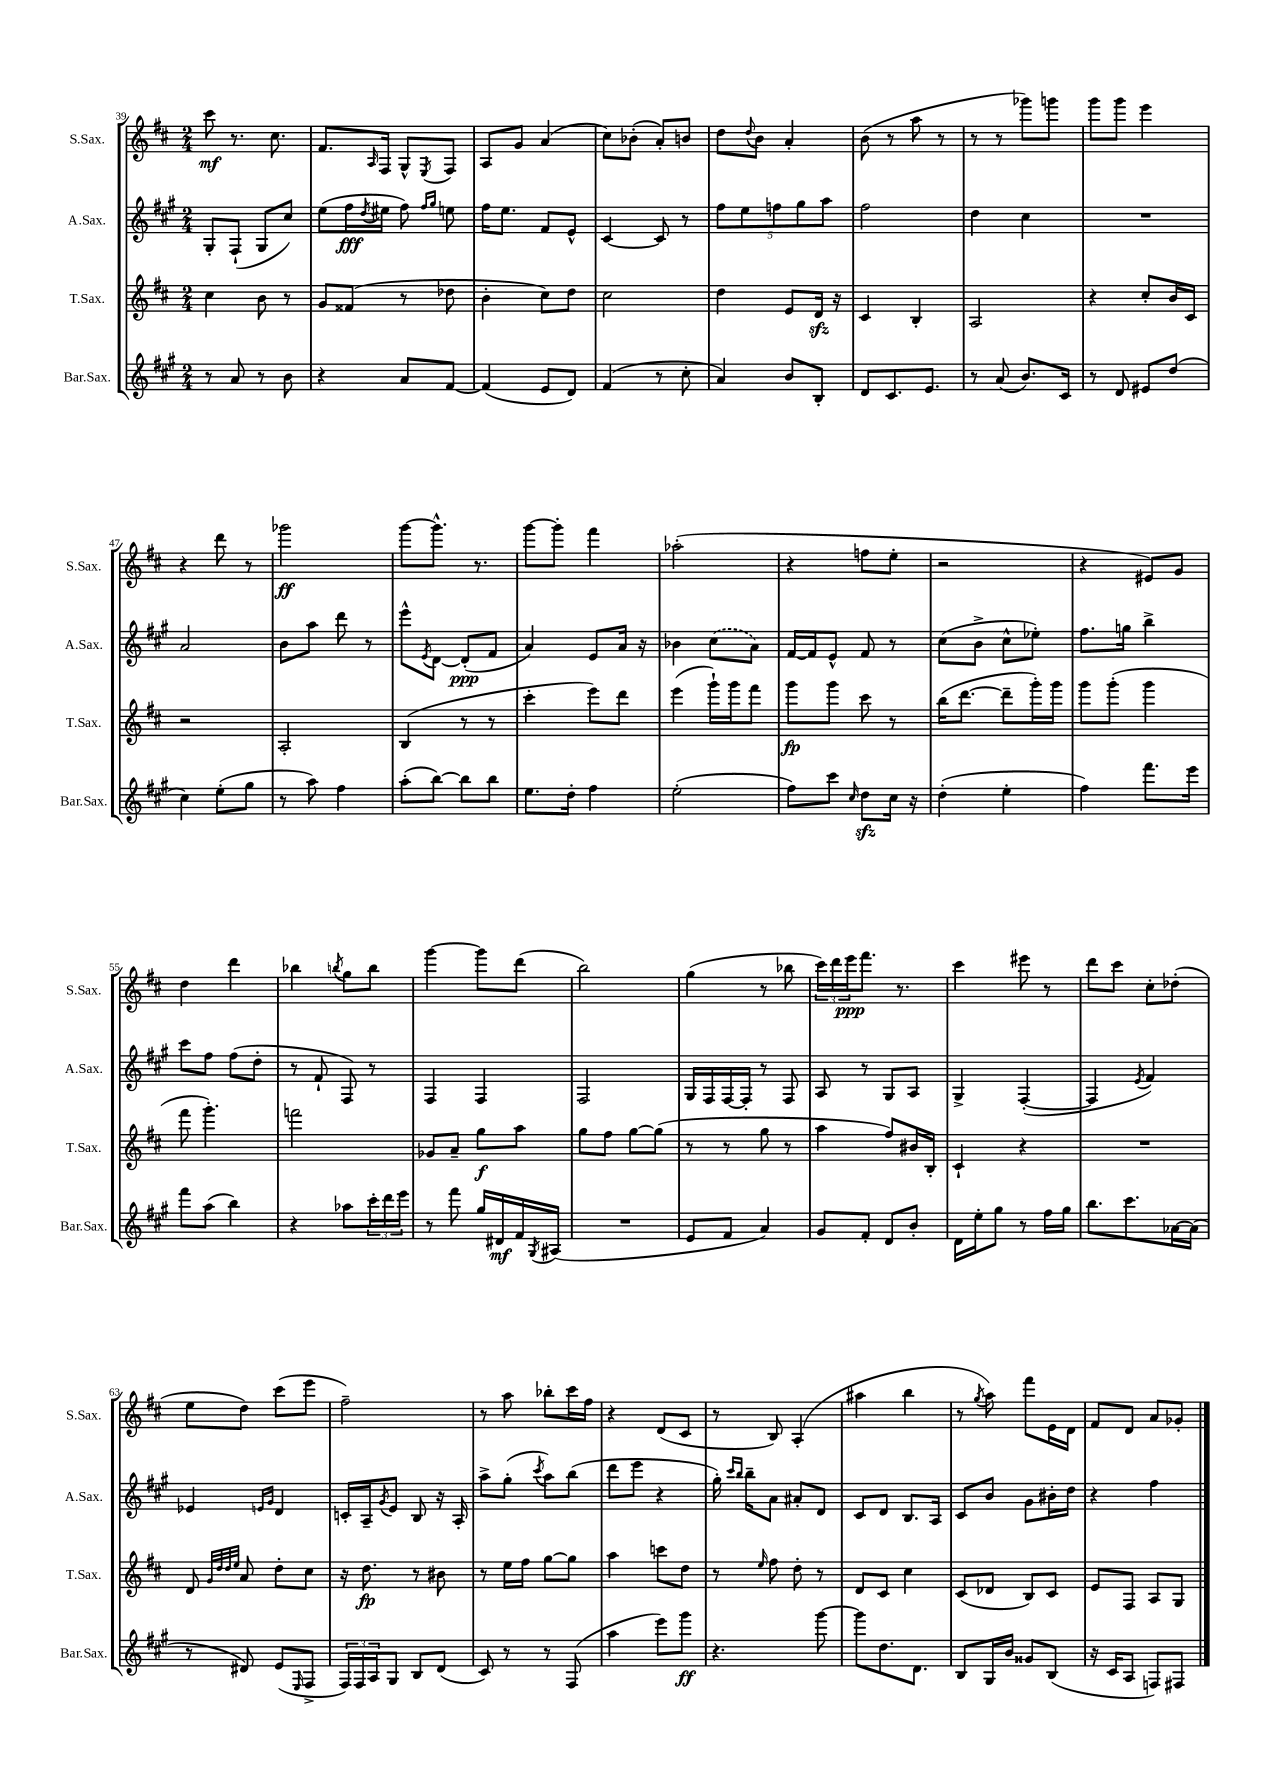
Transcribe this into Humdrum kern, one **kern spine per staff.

**kern	**dynam	**kern	**dynam	**kern	**dynam	**kern	**dynam
*part4	*part4	*part3	*part3	*part2	*part2	*part1	*part1
*staff4	*staff4	*staff3	*staff3	*staff2	*staff2	*staff1	*staff1
*I"Bar.Sax.	*	*I"T.Sax.	*	*I"A.Sax.	*	*I"S.Sax.	*
*I'Bar.Sax.	*	*I'T.Sax.	*	*I'A.Sax.	*	*I'S.Sax.	*
*clefG2	*	*clefG2	*	*clefG2	*	*clefG2	*
*k[f#c#g#]	*	*k[f#c#]	*	*k[f#c#g#]	*	*k[f#c#]	*
*M2/4	*	*M2/4	*	*M2/4	*	*M2/4	*
=39	=39	=39	=39	=39	=39	=39	=39
8r	.	4cc#\	.	8G#'/L	.	8ccc#\	mf
8a/	.	.	.	(8F#`/J	.	8.r	.
8r	.	8b\	.	8G#/L	.	.	.
.	.	.	.	.	.	8.cc#\	.
8b\	.	8r	.	8cc#/J)	.	.	.
=40	=40	=40	=40	=40	=40	=40	=40
4r	.	8g/L	.	(8ee\L	.	8.f#/L	.
.	.	(8f##X/J	.	16ff#\L	fff	.	.
.	.	.	.	8qdd/	.	16qqA/	.
.	.	.	.	16ee#X\JJ	.	16F#/Jk	.
8a/L	.	8r	.	8ff#\)	.	8G^^/L	.
.	.	.	.	16qqff#/LL	.	.	.
.	.	.	.	16qqgg#/JJ	.	8qE/	.
[8f#/J	.	8dd-X\	.	8een\	.	8F#/J	.
=41	=41	=41	=41	=41	=41	=41	=41
(4f#/]	.	4b'\	.	16ff#\KL	.	8A/L	.
.	.	.	.	8.ee\J	.	.	.
.	.	.	.	.	.	8g/J	.
8e/L	.	8cc#\L)	.	8f#/L	.	(4a/	.
8d/J)	.	8dd\J	.	8e^^/J	.	.	.
=42	=42	=42	=42	=42	=42	=42	=42
(4f#/	.	2cc#\	.	[4c#/	.	8cc#\L)	.
.	.	.	.	.	.	(8b-X'\J	.
8r	.	.	.	8c#/]	.	8a'/L)	.
8cc#'\	.	.	.	8r	.	8bn/J	.
=43	=43	=43	=43	=43	=43	=43	=43
4a/)	.	4dd\	.	10ff#\L	.	8dd\L	.
.	.	.	.	10ee\	.	.	.
.	.	.	.	.	.	8qqdd/	.
.	.	.	.	.	.	8b\J	.
.	.	.	.	10ffn\	.	.	.
8b/L	.	8e/L	.	.	.	4a'/	.
.	.	.	.	10gg#\	.	.	.
8B'/J	.	16dzz/Jk	.	.	.	.	.
.	.	.	.	10aa\J	.	.	.
.	.	16r	.	.	.	.	.
=44	=44	=44	=44	=44	=44	=44	=44
8d/L	.	4c#/	.	2ff#\	.	(8b\	.
8.c#/	.	.	.	.	.	8r	.
.	.	4B'/	.	.	.	8aa\	.
8.e/J	.	.	.	.	.	.	.
.	.	.	.	.	.	8r	.
=45	=45	=45	=45	=45	=45	=45	=45
8r	.	2A/	.	4dd\	.	8r	.
(8a/	.	.	.	.	.	8r	.
8.b/L)	.	.	.	4cc#\	.	8ggg-X\L)	.
.	.	.	.	.	.	8gggn\J	.
16c#/Jk	.	.	.	.	.	.	.
=46	=46	=46	=46	=46	=46	=46	=46
8r	.	4r	.	2r	.	8ggg\L	.
8d/	.	.	.	.	.	8ggg\J	.
8e#X/L	.	8cc#'/L	.	.	.	4eee\	.
(8dd/J	.	16b/L	.	.	.	.	.
.	.	16c#/JJ	.	.	.	.	.
!!LO:LB:g=z
=47	=47	=47	=47	=47	=47	=47	=47
4cc#\)	.	2r	.	2a/	.	4r	.
(8ee'\L	.	.	.	.	.	8ddd\	.
8gg#\J	.	.	.	.	.	8r	.
=48	=48	=48	=48	=48	=48	=48	=48
8r	.	2A'/	.	8b\L	.	2ggg-X\	ff
8aa\)	.	.	.	8aa\J	.	.	.
4ff#\	.	.	.	8ddd\	.	.	.
.	.	.	.	8r	.	.	.
=49	=49	=49	=49	=49	=49	=49	=49
(8aa'\L	.	(4B/	.	8eee^^\L	.	[8ggg\L	.
.	.	.	.	8qe/	.	.	.
[8bb\J)	.	.	.	[8d\J	.	8.ggg^^\J]	.
8bb\L]	.	8r	.	(8d'/L]	ppp	.	.
.	.	.	.	.	.	8.r	.
8bb\J	.	8r	.	8f#/J	.	.	.
=50	=50	=50	=50	=50	=50	=50	=50
8.ee\L	.	4ccc#'\	.	4a/)	.	[8ggg\L	.
.	.	.	.	.	.	8ggg'\J]	.
16dd'\Jk	.	.	.	.	.	.	.
4ff#\	.	8eee\L)	.	8e/L	.	4fff#\	.
.	.	8ddd\J	.	16a/Jk	.	.	.
.	.	.	.	16r	.	.	.
=51	=51	=51	=51	=51	=51	=51	=51
(2ee'\	.	(4eee\	.	4b-X\	.	(2aa-X'\	.
.	.	16ggg`\LL)	.	(8cc#\L	.	.	.
.	.	16ggg\J	.	.	.	.	.
.	.	8fff#\J	.	8a\J)	.	.	.
=52	=52	=52	=52	=52	=52	=52	=52
8ff#\L)	.	8ggg\L	fp	[16f#/LL	.	4r	.
.	.	.	.	16f#/J]	.	.	.
8ccc#\J	.	8ggg\J	.	8e^^/J	.	.	.
16qqcc#/	.	.	.	.	.	.	.
8ddzz\L	.	8ccc#\	.	8f#/	.	8ffn\L	.
16cc#\Jk	.	8r	.	8r	.	8ee'\J	.
16r	.	.	.	.	.	.	.
=53	=53	=53	=53	=53	=53	=53	=53
(4dd'\	.	(16bb\KL	.	(8cc#\L	.	2r	.
.	.	[8.ddd\J	.	.	.	.	.
.	.	.	.	8b^\J	.	.	.
4ee'\	.	8ddd~\L]	.	8cc#^^\L	.	.	.
.	.	16ggg'\L)	.	8ee-X'\J)	.	.	.
.	.	16ggg\JJ	.	.	.	.	.
=54	=54	=54	=54	=54	=54	=54	=54
4ff#\)	.	8ggg\L	.	8.ff#\L	.	4r	.
.	.	(8ggg'\J	.	.	.	.	.
.	.	.	.	16ggn\Jk	.	.	.
8.fff#\L	.	4ggg\	.	4bb^\	.	8e#X/L)	.
.	.	.	.	.	.	8g/J	.
16eee\Jk	.	.	.	.	.	.	.
!!LO:LB:g=z
=55	=55	=55	=55	=55	=55	=55	=55
8fff#\L	.	8fff#\	.	8ccc#\L	.	4dd\	.
(8aa\J	.	4.ggg'\)	.	8ff#\J	.	.	.
4bb\)	.	.	.	(8ff#\L	.	4ddd\	.
.	.	.	.	8dd'\J	.	.	.
=56	=56	=56	=56	=56	=56	=56	=56
4r	.	2fffn\	.	8r	.	4bb-X\	.
.	.	.	.	8f#`/	.	.	.
.	.	.	.	.	.	8qbbn/	.
8aa-X\L	.	.	.	8F#/)	.	8gg\L	.
24ccc#'\L	.	.	.	8r	.	8bb\J	.
24ddd\	.	.	.	.	.	.	.
24eee\JJ	.	.	.	.	.	.	.
=57	=57	=57	=57	=57	=57	=57	=57
8r	.	8g-X/L	.	4F#/	.	[4ggg\	.
8fff#\	.	8a~/J	.	.	.	.	.
16gg#/LL	.	8gg\L	f	4F#/	.	8ggg\L]	.
16d#X/	mf	.	.	.	.	.	.
16f#/	.	8aa\J	.	.	.	(8ddd\J	.
8qG#/	.	.	.	.	.	.	.
(16A#X/JJ	.	.	.	.	.	.	.
=58	=58	=58	=58	=58	=58	=58	=58
2r	.	8gg\L	.	2F#/	.	2bb\)	.
.	.	8ff#\J	.	.	.	.	.
.	.	[8gg\L	.	.	.	.	.
.	.	(8gg\J]	.	.	.	.	.
=59	=59	=59	=59	=59	=59	=59	=59
8e/L	.	8r	.	16G#/LL	.	(4gg\	.
.	.	.	.	16F#/	.	.	.
8f#/J	.	8r	.	[16F#/	.	.	.
.	.	.	.	16F#'/JJ]	.	.	.
4a/)	.	8gg\	.	8r	.	8r	.
.	.	8r	.	8F#/	.	8bb-X\	.
=60	=60	=60	=60	=60	=60	=60	=60
8g#/L	.	4aa\	.	8A/	.	24ccc#\LL)	.
.	.	.	.	.	.	24ddd\	.
.	.	.	.	.	.	24eee\J	ppp
8f#'/J	.	.	.	8r	.	8.fff#\J	.
8d/L	.	8ff#/L)	.	8G#/L	.	.	.
.	.	.	.	.	.	8.r	.
8b'/J	.	16b#X/L	.	8A/J	.	.	.
.	.	16B'/JJ	.	.	.	.	.
=61	=61	=61	=61	=61	=61	=61	=61
16d\LL	.	4c#`/	.	4G#^/	.	4ccc#\	.
16ee'\J	.	.	.	.	.	.	.
8gg#\J	.	.	.	.	.	.	.
8r	.	4r	.	([4F#'/	.	8eee#X\	.
16ff#\LL	.	.	.	.	.	8r	.
16gg#\JJ	.	.	.	.	.	.	.
=62	=62	=62	=62	=62	=62	=62	=62
8.bb\L	.	2r	.	4F#/]	.	8ddd\L	.
.	.	.	.	.	.	8ccc#\J	.
8.ccc#\	.	.	.	.	.	.	.
.	.	.	.	8qe/	.	.	.
.	.	.	.	4f#/)	.	8cc#'\L	.
[16a-X\L	.	.	.	.	.	(8dd-X'\J	.
(16a-\JJ]	.	.	.	.	.	.	.
!!LO:LB:g=z
=63	=63	=63	=63	=63	=63	=63	=63
8r	.	8d/	.	4e-X/	.	8ee\L	.
.	.	32qqg/LLL	.	.	.	.	.
.	.	32qqdd/	.	.	.	.	.
.	.	32qqdd/	.	.	.	.	.
.	.	32qqee/JJJ	.	.	.	.	.
8d#X/)	.	8a/	.	.	.	8dd\J)	.
.	.	.	.	16qqen/LL	.	.	.
.	.	.	.	16qqg#/JJ	.	.	.
(8e/L	.	8dd'\L	.	4d/	.	(8ccc#\L	.
16qqE/	.	.	.	.	.	.	.
8F#^/J	.	8cc#\J	.	.	.	8eee\J	.
=64	=64	=64	=64	=64	=64	=64	=64
24F#/LL)	.	16r	.	16cn'/LL	.	2ff#~\)	.
24F#/	.	.	.	.	.	.	.
.	.	8.dd\	fp	16A~/J	.	.	.
24A/J	.	.	.	.	.	.	.
.	.	.	.	8qg#/	.	.	.
8G#/J	.	.	.	8e/J	.	.	.
8B/L	.	8r	.	8B/	.	.	.
(8d/J	.	8b#X\	.	16r	.	.	.
.	.	.	.	16A'/	.	.	.
=65	=65	=65	=65	=65	=65	=65	=65
8c#/)	.	8r	.	8aa^\L	.	8r	.
8r	.	16ee\LL	.	(8gg#'\J	.	8aa\	.
.	.	16ff#\JJ	.	.	.	.	.
.	.	.	.	8qccc#/	.	.	.
8r	.	[8gg\L	.	8aa\L)	.	8bb-X'\L	.
(8F#/	.	8gg\J]	.	(8bb\J	.	16ccc#\L	.
.	.	.	.	.	.	16ff#\JJ	.
=66	=66	=66	=66	=66	=66	=66	=66
4aa\	.	4aa\	.	8ddd\L	.	4r	.
.	.	.	.	8eee\J	.	.	.
8eee\L)	.	8cccn\L	.	4r	.	(8d/L	.
8ggg#\J	ff	8dd\J	.	.	.	8c#/J	.
=67	=67	=67	=67	=67	=67	=67	=67
4.r	.	8r	.	16gg#'\)	.	8r	.
.	.	.	.	16qqccc#/LL	.	.	.
.	.	.	.	16qqbb/JJ	.	.	.
.	.	.	.	16bb~\KL	.	.	.
.	.	16qqee/	.	.	.	.	.
.	.	8ff#\	.	8a\J	.	8B/)	.
.	.	8dd'\	.	8a#X'/L	.	(4A'/	.
[8ggg#\	.	8r	.	8d/J	.	.	.
=68	=68	=68	=68	=68	=68	=68	=68
8ggg#\L]	.	8d/L	.	8c#/L	.	4aa#X\	.
8.dd\	.	8c#/J	.	8d/J	.	.	.
.	.	4cc#\	.	8.B/L	.	4bb\	.
8.d\J	.	.	.	.	.	.	.
.	.	.	.	16A/Jk	.	.	.
=69	=69	=69	=69	=69	=69	=69	=69
8B/L	.	(8c#/L	.	8c#/L	.	8r	.
.	.	.	.	.	.	8qgg/	.
16G#/L	.	8d-X/J	.	8b/J	.	8aa\)	.
16b/JJ	.	.	.	.	.	.	.
8g##X/L	.	8B/L)	.	8g#\L	.	8fff#\L	.
(8B/J	.	8c#/J	.	16b#X'\L	.	16e\L	.
.	.	.	.	16dd\JJ	.	16d\JJ	.
=70	=70	=70	=70	=70	=70	=70	=70
16r	.	8e/L	.	4r	.	8f#/L	.
16c#/KL	.	.	.	.	.	.	.
8A/J	.	8F#/J	.	.	.	8d/J	.
8Fn/L)	.	8A/L	.	4ff#\	.	8a/L	.
8F#X/J	.	8G/J	.	.	.	8g-X'/J	.
==	==	==	==	==	==	==	==
*-	*-	*-	*-	*-	*-	*-	*-
